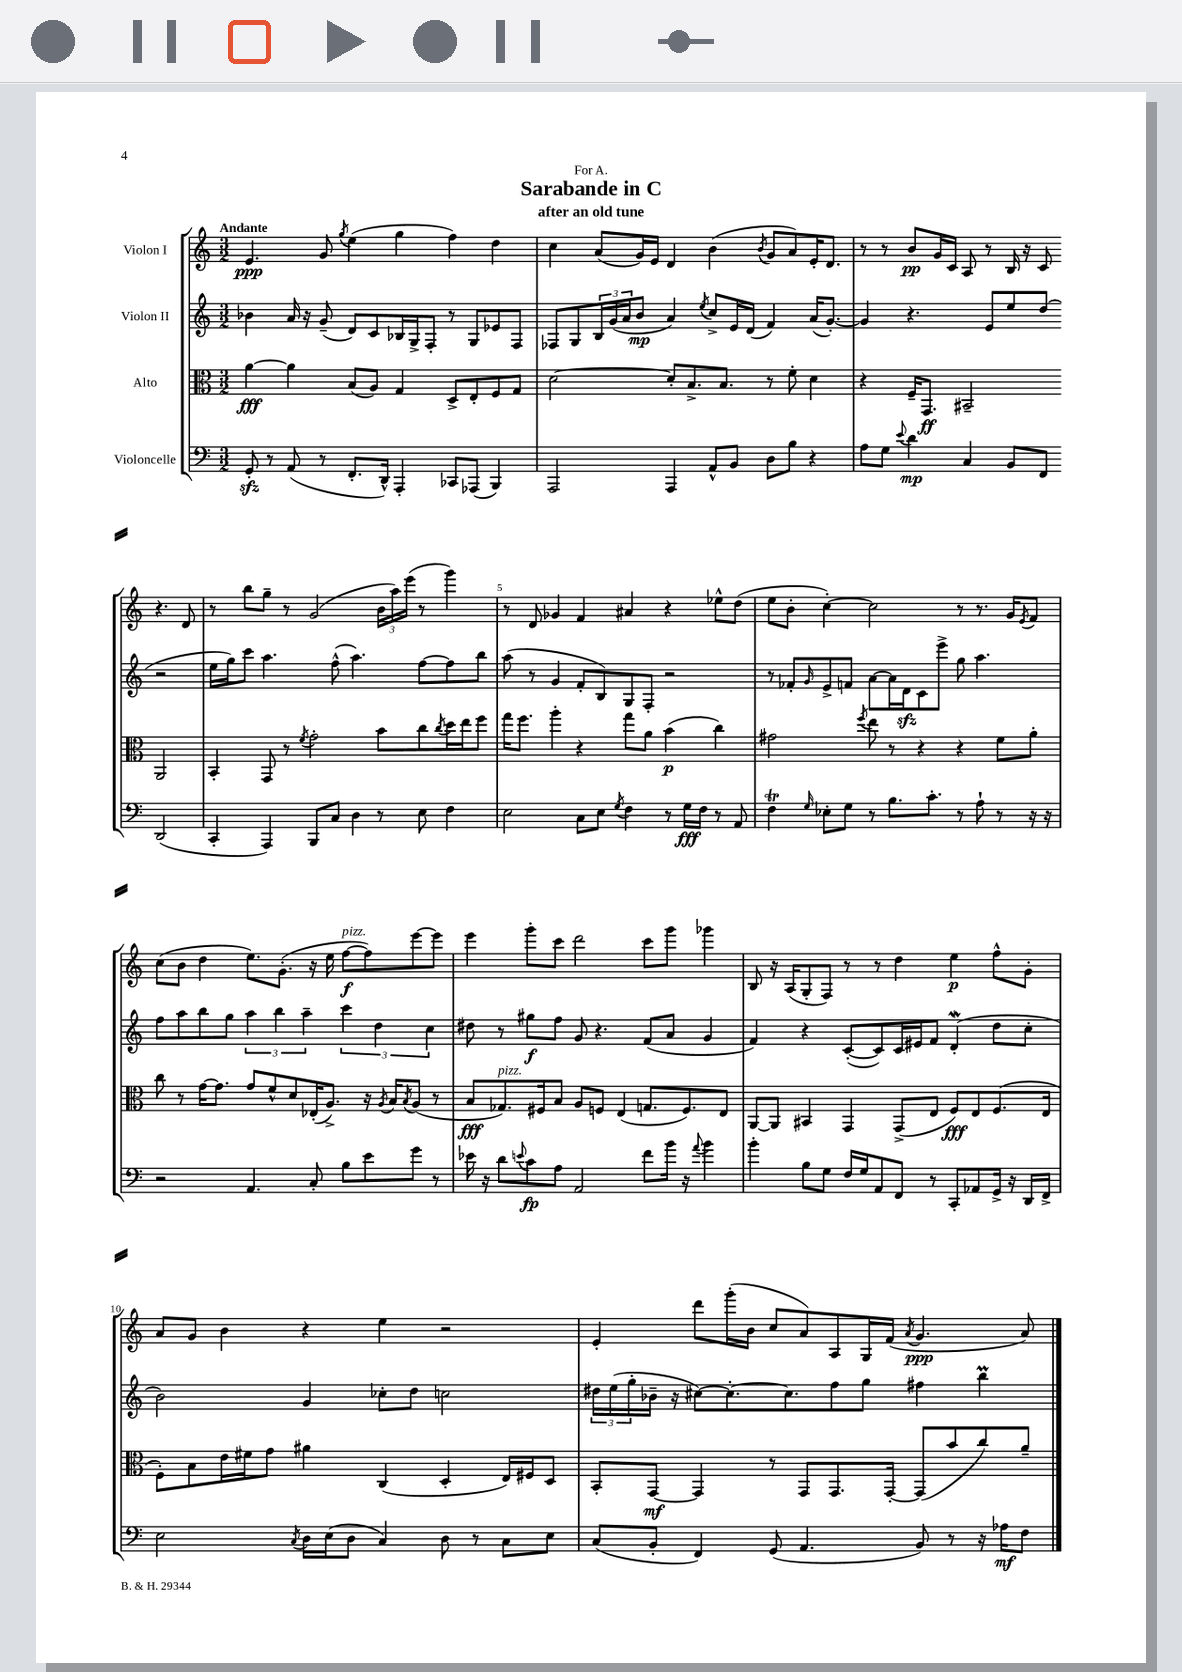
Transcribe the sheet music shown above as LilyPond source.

\header { title = "Sarabande in C" subtitle = "after an old tune" dedication = "For A." }
<<
\new StaffGroup <<
\new Staff = "s0" \with { instrumentName = "Violon I" } {
    \clef treble \key c \major \numericTimeSignature \time 3/2 \tempo "Andante"
    e'4.\ppp g'8 \acciaccatura { g''8 } e''4( g''4 f''4) d''4 |
    c''4 a'8( g'16) e'16 d'4 b'4( \acciaccatura { b'8 } g'8 a'8) e'16-. d'8. |
    r8 r8 b'8\pp g'16 c'16 a8 r8 b16 r16 c'8 r4. d'8 |
    r8 b''8 g''8-- r8 g'2( \tuplet 3/2 { b'16 a''16) e'''16( } r8 g'''4) |
    r8 d'8 ges'4 f'4 ais'4 r4 ees''8-^ d''8( |
    e''8 b'8-. c''4~-.) c''2 r8 r8. g'16 \acciaccatura { e'8 } f'8 |
    c''8( b'8 d''4 e''8.) g'8.-.( r16 e''16 f''8~\f^\markup { \italic "pizz." } f''8) e'''8~ e'''8 |
    e'''4 g'''8-. c'''8 d'''2 c'''8 g'''8 ges'''4 |
    b8 r16 a16( g8-. f8) r8 r8 d''4 e''4\p f''8-^ g'8-. |
    a'8 g'8 b'4 r4 e''4 r2 |
    e'4-. d'''8 g'''16-.( b'16 c''8 a'8) a8 g16 f'16( \acciaccatura { a'8 } g'4.\ppp a'8) \bar "|." |
}
\new Staff = "s1" \with { instrumentName = "Violon II" } {
    \clef treble \key c \major \numericTimeSignature \time 3/2
    bes'4 a'16 r16 g'8--( d'8) c'8 bes16 g16-> f8-. r8 g8 ees'8 f8 |
    fes8 g8 \tuplet 3/2 { b16 g'16( a'16 } b'8\mp a'4) \acciaccatura { e''8 } c''8-> e'16 d'16( f'4) a'16( g'8.~-.) |
    g'4 r4. e'8 e''8 d''8( r2 |
    e''16 g''16) c'''8 a''4. f''8-^( a''4.) f''8~ f''8 b''8 |
    a''8( r8 g'4 f'8-. b8) g8 f8-. r2 |
    r8 fes'8-. \grace { g'16 } e'8-> f'8 a'8~ a'16 d'16\sfz c'8 e'''8-> g''8 a''4. |
    f''8 a''8 b''8 g''8 \tuplet 3/2 { a''4 b''4 a''4-- } \tuplet 3/2 { c'''4 d''4 c''4 } |
    dis''8 r8 gis''8\f f''8 g'8 r4. f'8( a'8 g'4 |
    f'4) r4 c'8~-.( c'8) c'16 eis'16 f'8 d'4-.\mordent( d''8 c''8-. |
    b'2) g'4 ces''8-. d''8 c''2 |
    \tuplet 3/2 { dis''16 e''16( g''16-. } bes'16-- r16 cis''8~) cis''8.~-. cis''8. f''8 g''8 fis''4 b''4\prall \bar "|." |
}
\new Staff = "s2" \with { instrumentName = "Alto" } {
    \clef alto \key c \major \numericTimeSignature \time 3/2
    a'4~\fff a'4 b8( a8) g4 d8-> e8-. f8 g8 |
    d'2~ d'8-. b8.-> b8. r8 f'8-. d'4 |
    r4 f16-- g,8.\ff bis,2-- a,2 |
    b,4-. g,8 r8 \acciaccatura { f'8 } g'2-. b'8 c''8 \acciaccatura { c''8 } d''16 e''16 f''8 |
    g''16 f''8. a''4-. r4 g''8 a'8 b'4\p( c''4) |
    gis'2 \acciaccatura { f''8 } e''8 r8 r4 r4 f'8 a'8-. |
    c''8 r8 g'16~ g'8. g'8 f'8-^ d'8 ees16-.( a8.->) r16 \acciaccatura { a8 } b16 \acciaccatura { b8 } a8( r8 |
    b8\fff ges8.^\markup { \italic "pizz." }) fis16 b8 a8 f8 e4( g8. f8.) e8 |
    a,8~ a,8 bis,4 g,4 g,8->( e8 f8\fff) e8 f8.( e16 |
    f8-.) b8 e'16 fis'16 g'8 ais'4 c4( d4-. e16) fis16 d8 |
    b,8-. g,8~\mf g,4 r8 g,8 g,8. g,16~-. g,8( b'8 c''8) a'8-- \bar "|." |
}
\new Staff = "s3" \with { instrumentName = "Violoncelle" } {
    \clef bass \key c \major \numericTimeSignature \time 3/2
    g,8-.\sfz r8 a,8( r8 f,8.-. d,16-^) a,,4-. ces,8 aes,,8( b,,4) |
    a,,2 a,,4 a,8-^ b,8 d8 b8 r4 |
    a8 g8 \appoggiatura { e'8 } d'4\mp c4 b,8 f,8 d,2( |
    c,4-. a,,4) b,,8 c8 d4 r8 e8 f4 |
    e2 c8 e8 \acciaccatura { g8 } f4 r8 g16\fff f16 r8 a,8 |
    f4\trill \grace { g16 } ees8-. g8 r8 b8. c'8.-. r8 a8-! r8 r16 r16 |
    r2 a,4. c8-. b8 e'8 g'8 r8 |
    ees'16 r16 d'8 \appoggiatura { e'8 } c'8\fp a8 a,2 f'8 b'16 r16 \appoggiatura { a'8 } b'4 |
    b'4-. b8 g8 f16 g16 a,8 f,8 r8 c,8-. aes,8 g,16-> r16 d,16 f,16-> |
    e2 \acciaccatura { c8 } d16 e16( d8 c4) d8 r8 c8 e8 |
    c8( b,8-. f,4) g,8( a,4. b,8) r8 r16 aes16\mf f8 \bar "|." |
}
>>
>>
\layout { \context { \Score \override BarNumber.break-visibility = ##(#f #t #t) barNumberVisibility = #(every-nth-bar-number-visible 5) } }
